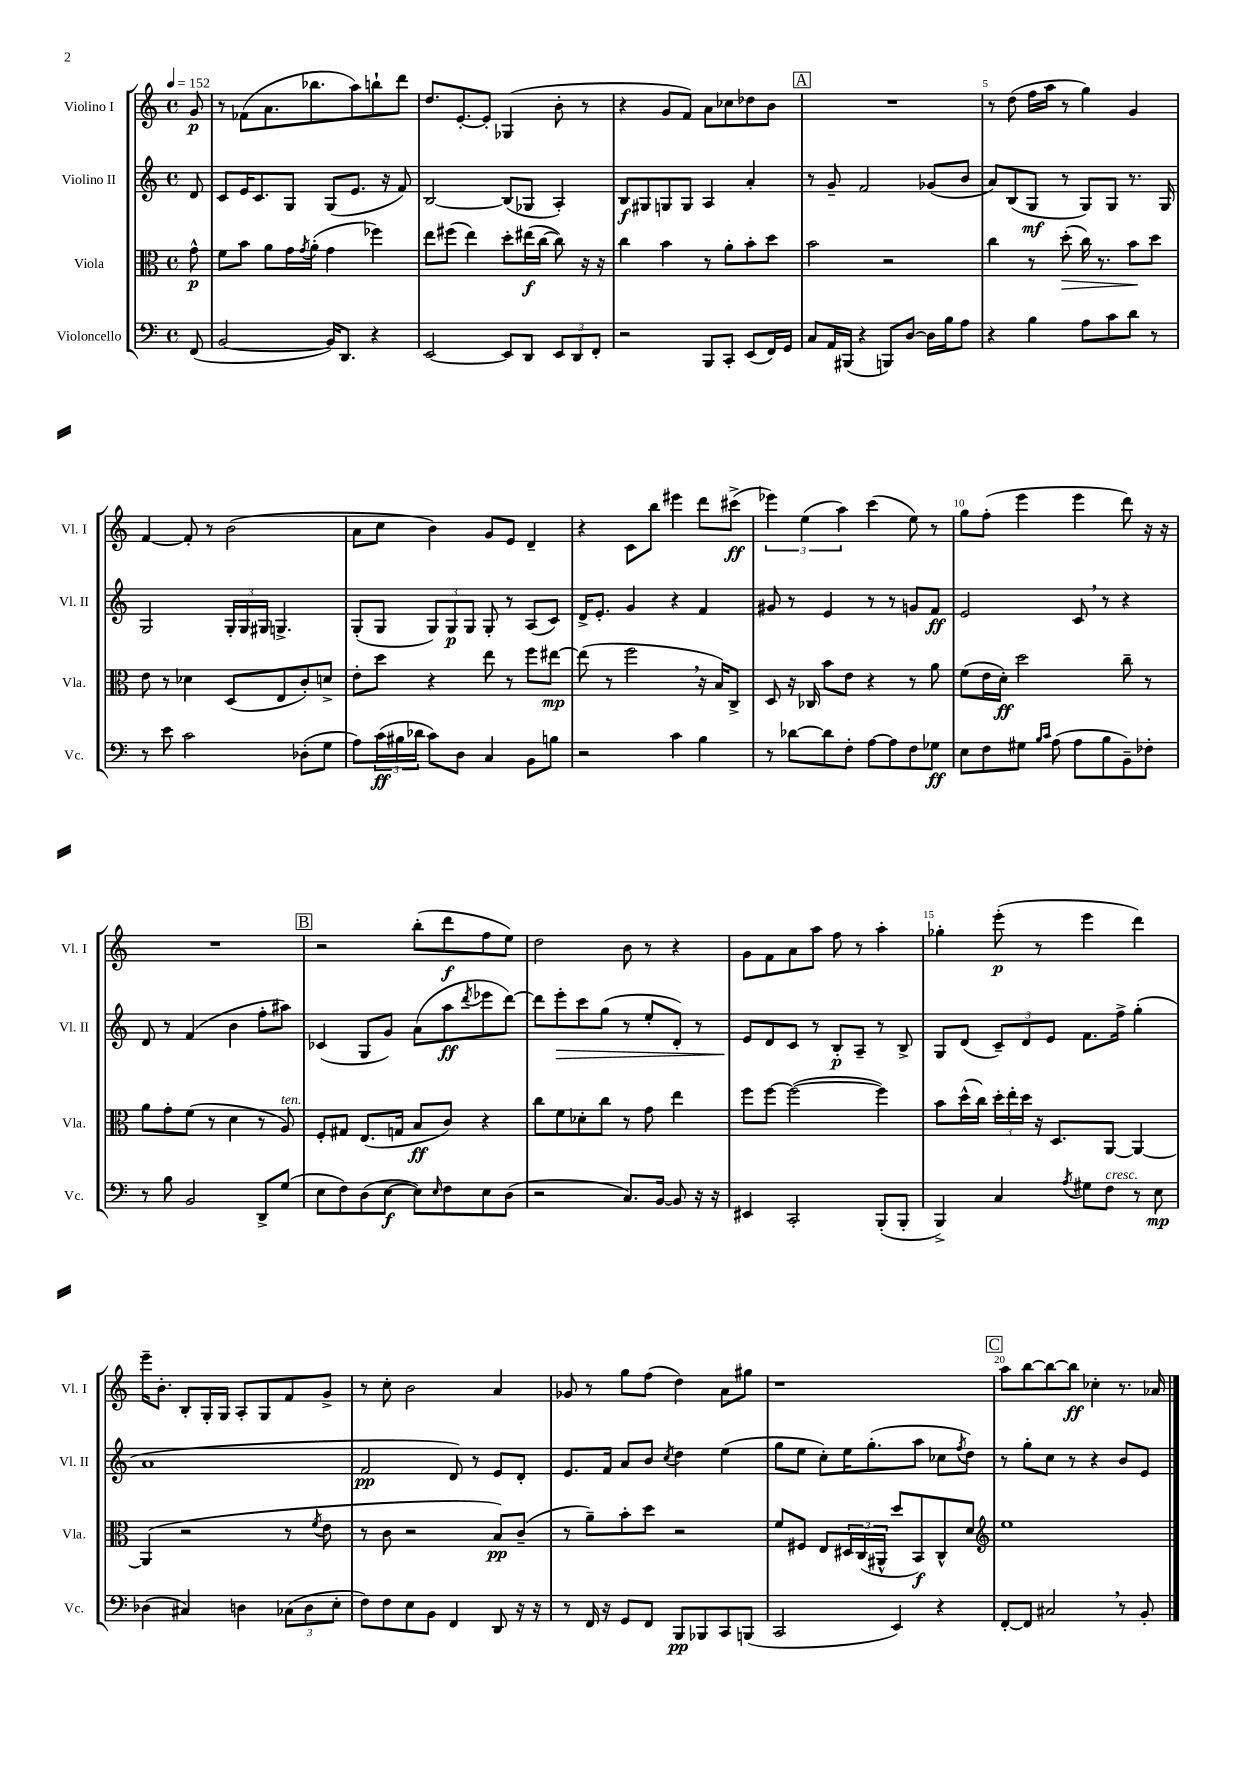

**kern	**dynam	**kern	**dynam	**kern	**dynam	**kern	**dynam
*part4	*part4	*part3	*part3	*part2	*part2	*part1	*part1
*staff4	*staff4	*staff3	*staff3	*staff2	*staff2	*staff1	*staff1
*I"Violoncello	*	*I"Viola	*	*I"Violino II	*	*I"Violino I	*
*I'Vc.	*	*I'Vla.	*	*I'Vl. II	*	*I'Vl. I	*
*clefF4	*	*clefC3	*	*clefG2	*	*clefG2	*
*k[]	*	*k[]	*	*k[]	*	*k[]	*
*M4/4	*	*M4/4	*	*M4/4	*	*M4/4	*
*met(c)	*	*met(c)	*	*met(c)	*	*met(c)	*
*MM152	*	*MM152	*	*MM152	*	*MM152	*
=	=	=	=	=	=	=	=
(8FF/	.	8g^^\	p	8d/	.	8g/	p
=1	=1	=1	=1	=1	=1	=1	=1
[2BB/	.	8f\L	.	8c/L	.	8r	.
.	.	8b\J	.	16e/K	.	(8f-X\L	.
.	.	.	.	8.c/	.	.	.
.	.	8a\L	.	.	.	8.a\	.
.	.	16g\L	.	8G/J	.	.	.
.	.	8qg/	.	.	.	.	.
.	.	(16a'\JJ	.	.	.	8.bb-X\	.
16BB/KL])	.	4g\	.	(8G/L	.	.	.
8.DD/J	.	.	.	.	.	.	.
.	.	.	.	8.e/J	.	8aa\)	.
4r	.	4ff-X\)	.	.	.	8bbn`\	.
.	.	.	.	16r	.	.	.
.	.	.	.	8f/)	.	8ddd\J	.
=2	=2	=2	=2	=2	=2	=2	=2
[2EE/	.	8ee\L	.	[2B/	.	8.dd/L	.
.	.	(8ff#X\J	.	.	.	.	.
.	.	.	.	.	.	[8.e'/	.
.	.	4ee\)	.	.	.	.	.
.	.	.	.	.	.	8e'/J]	.
8EE/L]	.	8dd'\L	.	(8B/L]	.	(4G-X/	.
8DD/J	.	(16ee#X\L	f	8G-X/J	.	.	.
.	.	[16cc\JJ	.	.	.	.	.
12EE/L	.	8cc\])	.	4A'/)	.	8b'\	.
12DD/	.	.	.	.	.	.	.
.	.	16r	.	.	.	8r	.
12FF'/J	.	.	.	.	.	.	.
.	.	16r	.	.	.	.	.
=3	=3	=3	=3	=3	=3	=3	=3
2r	.	4cc\	.	8B/L	f	4r	.
.	.	.	.	8G#X/	.	.	.
.	.	4b\	.	8Gn/	.	8g/L	.
.	.	.	.	8G/J	.	8f/J)	.
8BBB/L	.	8r	.	4A/	.	8a\L	.
8CC'/J	.	8a'\L	.	.	.	8cc-X\	.
(8EE/L	.	8b'\	.	4a'/	.	8dd-X\	.
16FF/L)	.	8dd\J	.	.	.	8b\J	.
16GG/JJ	.	.	.	.	.	.	.
!!LO:REH:place=s1:t=A
=4	=4	=4	=4	=4	=4	=4	=4
8C/L	.	2b\	.	8r	.	1r	.
16AA/L	.	.	.	8g~/	.	.	.
(16BBB#X/JJ	.	.	.	.	.	.	.
4r	.	.	.	2f/	.	.	.
8BBBn/L)	.	2r	.	.	.	.	.
[8D/J	.	.	.	.	.	.	.
16D\LL]	.	.	.	(8g-X/L	.	.	.
16B\J	.	.	.	.	.	.	.
8A\J	.	.	.	8b/J	.	.	.
=5	=5	=5	=5	=5	=5	=5	=5
4r	.	4cc\	.	8a/L)	.	8r	.
.	.	.	.	(8B/	.	(8dd\	.
4B\	.	8r	.	8G/J	mf	16ff\LL	.
.	.	.	.	.	.	16aa\JJ	.
!	!	!	!LO:HP:b	!	!	!	!
.	.	(8dd'\	>	8r	.	8r	.
8A\L	.	16cc\)	.	8G/L)	.	4gg\)	.
.	.	8.r	.	.	.	.	.
8c\	.	.	.	8G/J	.	.	.
8d\J	.	8b\L	.	8.r	.	4g/	.
8r	.	8dd\J	]	.	.	.	.
.	.	.	.	16G/	.	.	.
!!LO:LB:g=z
=6	=6	=6	=6	=6	=6	=6	=6
8r	.	8e\	.	2G/	.	[4f/	.
8e\	.	8r	.	.	.	.	.
2c\	.	4d-X\	.	.	.	8f'/]	.
.	.	.	.	.	.	8r	.
.	.	(8D/L	.	24G'/LL	.	(2b\	.
.	.	.	.	24G/	.	.	.
.	.	.	.	24G#X/JJ	.	.	.
.	.	8E/	.	4.Gn^/	.	.	.
(8D-X'\L	.	8c'/)	.	.	.	.	.
8G\J	.	8dn^/J	.	.	.	.	.
=7	=7	=7	=7	=7	=7	=7	=7
8A\L)	.	8e'\L	.	(8G'/L	.	8a\L	.
(24c\L	ff	8dd\J	.	8G/J	.	8cc\J	.
24B#X\	.	.	.	.	.	.	.
24d-X\JJ	.	.	.	.	.	.	.
8c\L)	.	4r	.	12G/L)	.	4b\)	.
.	.	.	.	12G/	p	.	.
8D\J	.	.	.	.	.	.	.
.	.	.	.	12G/J	.	.	.
4C/	.	8ee\	.	8G'/	.	8g/L	.
.	.	8r	.	8r	.	8e/J	.
8BB\L	.	8ff\L	.	(8A/L	.	4d~/	.
8Bn\J	.	[8ee#X\J	mp	8c/J)	.	.	.
=8	=8	=8	=8	=8	=8	=8	=8
2r	.	(8ee#\]	.	16d^/KL	.	4r	.
.	.	.	.	8.e'/J	.	.	.
.	.	8r	.	.	.	.	.
.	.	2ff,\	.	4g/	.	8c\L	.
.	.	.	.	.	.	8bb\J	.
4c\	.	.	.	4r	.	4eee#X\	.
4B\	.	16r	.	4f/	.	8ddd\L	.
.	.	16B/KL)	.	.	.	.	.
.	.	8C^/J	.	.	.	(8ccc#X^\J	ff
=9	=9	=9	=9	=9	=9	=9	=9
8r	.	8D/	.	8g#X/	.	6eee-X\)	.
[8d-X\L	.	16r	.	8r	.	.	.
.	.	.	.	.	.	(6ee\	.
.	.	16C-X/	.	.	.	.	.
8d-\]	.	8b\L	.	4e/	.	.	.
.	.	.	.	.	.	6aa\)	.
8F'\J	.	8e\J	.	.	.	.	.
[8A\L	.	4r	.	8r	.	(4ccc\	.
8A\]	.	.	.	8r	.	.	.
8F\	.	8r	.	8gn/L	.	8ee\)	.
8G-X\J	ff	8a\	.	8f/J	ff	8r	.
=10	=10	=10	=10	=10	=10	=10	=10
8E\L	.	(8f\L	.	2e/	.	8gg\L	.
8F\	.	16e\L	.	.	.	(8ff'\J	.
.	.	16d'\JJ)	ff	.	.	.	.
8G#X\J	.	2dd\	.	.	.	4eee\	.
16qqB/LL	.	.	.	.	.	.	.
16qqc/JJ	.	.	.	.	.	.	.
(8A\	.	.	.	.	.	.	.
8A\L	.	.	.	8c,/	.	4eee\	.
8B\	.	.	.	8r	.	.	.
8BB~\)	.	8cc~\	.	4r	.	8ddd\)	.
8F-X'\J	.	8r	.	.	.	16r	.
.	.	.	.	.	.	16r	.
!!LO:LB:g=z
=11	=11	=11	=11	=11	=11	=11	=11
8r	.	8a\L	.	8d/	.	1r	.
8B\	.	8g'\	.	8r	.	.	.
2BB/	.	(8f\J	.	(4f/	.	.	.
.	.	8r	.	.	.	.	.
.	.	4d\	.	4b\	.	.	.
8DD^/L	.	8r	.	8ff'\L	.	.	.
!	!	!LO:TX:a:i:t=ten.	!	!	!	!	!
(8G/J	.	8A/)	.	8aa#X\J)	.	.	.
!!LO:REH:place=s1:t=B
=12	=12	=12	=12	=12	=12	=12	=12
8E\L	.	8F'/L	.	(4c-X/	.	2r	.
8F\)	.	8G#X/J	.	.	.	.	.
(8D\	.	(8.E/L	.	8G/L	.	.	.
[8E\J	f	.	.	8g/J)	.	.	.
.	.	16Gn/Jk	.	.	.	.	.
8E\L])	.	8B/L	ff	(8a\L	.	(8bb'\L	.
16qqE/	.	.	.	.	.	.	.
8F\	.	8c/J)	.	8aa\	ff	8ddd\	f
.	.	.	.	8qddd/	.	.	.
8E\	.	4r	.	8eee-X\	.	8ff\	.
(8D\J	.	.	.	[8ddd\J)	.	8ee\J)	.
=13	=13	=13	=13	=13	=13	=13	=13
2r	.	8cc\L	.	8ddd\L]	.	2dd\	.
!	!	!	!	!	!LO:HP:b	!	!
.	.	8f\	.	8eee'\	>	.	.
.	.	8d-X'\	.	8ccc\	.	.	.
.	.	8cc\J	.	(8gg\J	.	.	.
8.C/L)	.	8r	.	8r	.	8b\	.
.	.	8g\	.	8ee'/L	.	8r	.
[16BB/Jk	.	.	.	.	.	.	.
8BB/]	.	4ee\	.	8d'/J)	.	4r	.
16r	.	.	.	8r	.	.	.
16r	.	.	.	.	.	.	.
=14	=14	=14	=14	=14	=14	=14	=14
4EE#X/	.	8ff\L	.	8e/L	.	8g\L	.
.	.	[8ff\J	.	8d/	]	8f\	.
2CC'/	.	(2ff\_	.	8c/J	.	8a\	.
.	.	.	.	8r	.	8aa\J	.
.	.	.	.	8B'/L	p	8ff\	.
.	.	.	.	8A~/J	.	8r	.
(8BBB'/L	.	4ff\])	.	8r	.	4aa'\	.
8BBB'/J	.	.	.	8B^/	.	.	.
=15	=15	=15	=15	=15	=15	=15	=15
4BBB^/)	.	8b\L	.	8G/L	.	4gg-X'\	.
.	.	(16dd^^\L	.	(8d/J	.	.	.
.	.	16cc\JJ)	.	.	.	.	.
4C/	.	24dd'\LL	.	12c~/L)	.	(8eee'\	p
.	.	24ee'\	.	.	.	.	.
.	.	24dd\JJ	.	12d/	.	.	.
.	.	16r	.	.	.	8r	.
.	.	.	.	12e/J	.	.	.
.	.	8.D/L	.	.	.	.	.
8qA/	.	.	.	.	.	.	.
8G#X\L	.	.	.	8.f\L	.	4eee\	.
!LO:TX:a:i:t=cresc.	!	!	!	!	!	!	!
8F\J	.	[8AA/J	.	.	.	.	.
.	.	.	.	16ff^\Jk	.	.	.
8r	.	4AA/_	.	(4gg'\	.	4ddd\)	.
8E\	mp	.	.	.	.	.	.
!!LO:LB:g=z
=16	=16	=16	=16	=16	=16	=16	=16
(4D-X\	.	(4AA/]	.	1a	.	16eee~\KL	.
.	.	.	.	.	.	8.b'\J	.
4C#X/)	.	2r	.	.	.	8B'/L	.
.	.	.	.	.	.	16G'/L	.
.	.	.	.	.	.	16G/JJ	.
4Dn\	.	.	.	.	.	8A'/L	.
.	.	.	.	.	.	8G/	.
(12C-X\L	.	8r	.	.	.	8f/	.
12D\	.	.	.	.	.	.	.
.	.	8qf/	.	.	.	.	.
.	.	8e\	.	.	.	8g^/J	.
12E'\J	.	.	.	.	.	.	.
=17	=17	=17	=17	=17	=17	=17	=17
8F\L)	.	8r	.	2f/	pp	8r	.
8F\	.	8c\	.	.	.	8cc'\	.
8E\	.	2r	.	.	.	2b\	.
8BB\J	.	.	.	.	.	.	.
4FF/	.	.	.	8d/)	.	.	.
.	.	.	.	8r	.	.	.
8DD/	.	8B/L)	pp	8e/L	.	4a/	.
16r	.	(8c~/J	.	8d'/J	.	.	.
16r	.	.	.	.	.	.	.
=18	=18	=18	=18	=18	=18	=18	=18
8r	.	8r	.	8.e/L	.	8g-X/	.
16FF/	.	8a~\L)	.	.	.	8r	.
16r	.	.	.	16f/Jk	.	.	.
8GG/L	.	8b'\	.	8a/L	.	8gg\L	.
8FF/J	.	8dd\J	.	8b/J	.	(8ff\J	.
.	.	.	.	8qcc/	.	.	.
8BBB/L	pp	2r	.	4dd\	.	4dd\)	.
8BBB-X/	.	.	.	.	.	.	.
8CC/	.	.	.	(4ee\	.	8a\L	.
(8BBBn/J	.	.	.	.	.	8gg#X\J	.
=19	=19	=19	=19	=19	=19	=19	=19
2CC/	.	8f/L	.	8gg\L	.	1r	.
.	.	8F#X/J	.	8ee\J	.	.	.
.	.	8E/L	.	8cc'\L)	.	.	.
.	.	24D#X/L	.	16ee\K	.	.	.
.	.	(24C/	.	.	.	.	.
.	.	.	.	(8.gg'\	.	.	.
.	.	24AA#X^^/JJ	.	.	.	.	.
4EE/)	.	8dd/L	.	.	.	.	.
.	.	8BB/)	f	8aa\J	.	.	.
4r	.	8C^^/	.	8cc-X\L	.	.	.
.	.	.	.	8qff/	.	.	.
.	.	8d/J	.	8dd\J)	.	.	.
!!LO:REH:place=s1:t=C
=20	=20	=20	=20	=20	=20	=20	=20
*	*	*clefG2	*	*	*	*	*
[8FF'/L	.	1ee	.	8r	.	8aa\L	.
8FF/J]	.	.	.	8gg'\L	.	[8bb\	.
2C#X,/	.	.	.	8cc\J	.	8bb\_	.
.	.	.	.	8r	.	8bb\J]	ff
.	.	.	.	4r	.	4cc-X'\	.
8r	.	.	.	8b/L	.	8.r	.
8BB'/	.	.	.	8e/J	.	.	.
.	.	.	.	.	.	16a-X/	.
==	==	==	==	==	==	==	==
*-	*-	*-	*-	*-	*-	*-	*-
